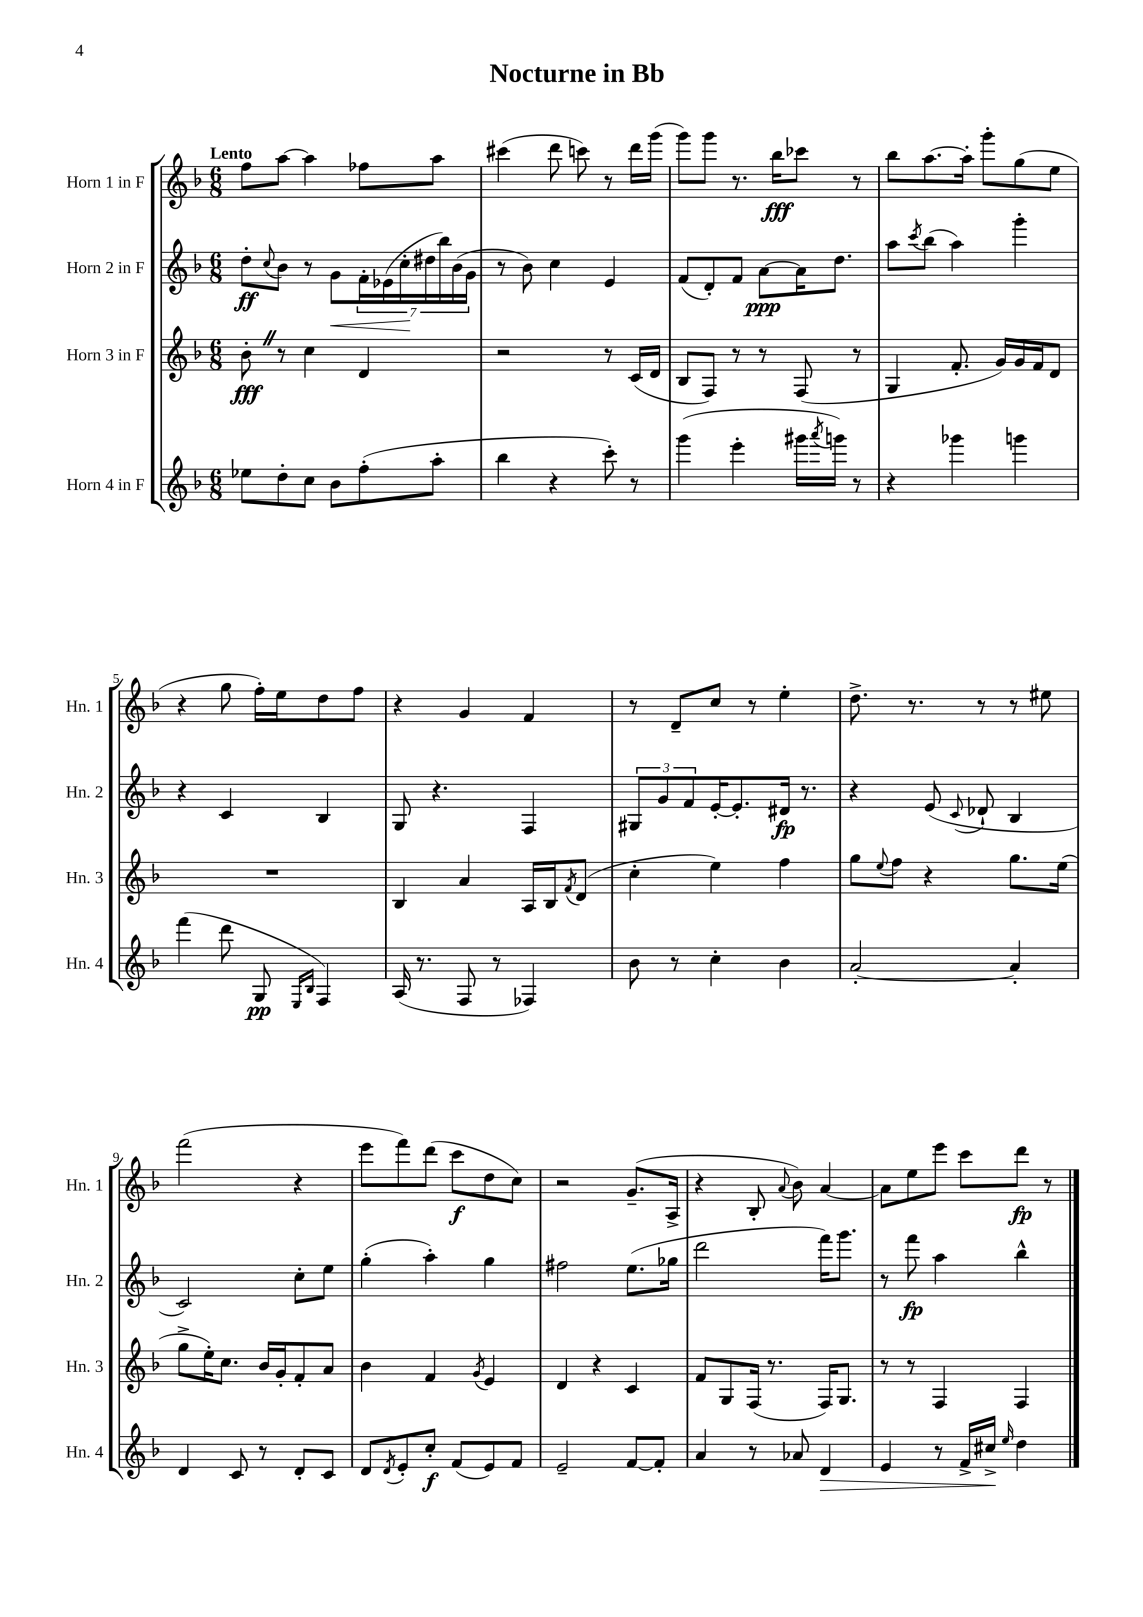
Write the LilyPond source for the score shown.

\header { title = "Nocturne in Bb" }
<<
\new StaffGroup <<
\new Staff = "s0" \with { instrumentName = "Horn 1 in F" shortInstrumentName = "Hn. 1" } {
    \clef treble \key f \major \numericTimeSignature \time 6/8 \tempo "Lento"
    f''8 a''8~ a''4 fes''8 a''8 |
    cis'''4( d'''8 c'''8) r8 d'''16 g'''16( |
    g'''8) g'''8 r8. bes''16\fff ces'''8 r8 |
    bes''8 a''8.~ a''16-. g'''8-. g''8( e''8 |
    r4 g''8 f''16-.) e''16 d''8 f''8 |
    r4 g'4 f'4 |
    r8 d'8-- c''8 r8 e''4-. |
    d''8.-> r8. r8 r8 eis''8 |
    f'''2( r4 |
    e'''8 f'''8) d'''8( c'''8\f d''8 c''8) |
    r2 g'8.--( a16-> |
    r4 bes8-. \appoggiatura { a'8 } bes'8) a'4~ |
    a'8 e''8 e'''8 c'''8 d'''8\fp r8 \bar "|." |
}
\new Staff = "s1" \with { instrumentName = "Horn 2 in F" shortInstrumentName = "Hn. 2" } {
    \clef treble \key f \major \numericTimeSignature \time 6/8
    d''8-.\ff \appoggiatura { c''8 } bes'8 r8 g'8\< \tuplet 7/4 { f'16-. ees'16( c''16-.\! dis''16 bes''16) bes'16( g'16 } |
    r8 bes'8) c''4 e'4 |
    f'8( d'8-.) f'8 a'8~\ppp a'16 d''8. |
    a''8 \acciaccatura { c'''8 } bes''8( a''4) g'''4-. |
    r4 c'4 bes4 |
    g8 r4. f4 |
    \tuplet 3/2 { gis8 g'8 f'8 } e'16~-. e'8.-. dis'16\fp r8. |
    r4 e'8( \appoggiatura { c'8 } des'8-! bes4 |
    c'2) c''8-. e''8 |
    g''4-.( a''4-.) g''4 |
    fis''2 e''8.( ges''16 |
    d'''2 f'''16) g'''8. |
    r8 f'''8\fp a''4 bes''4-^ \bar "|." |
}
\new Staff = "s2" \with { instrumentName = "Horn 3 in F" shortInstrumentName = "Hn. 3" } {
    \clef treble \key f \major \numericTimeSignature \time 6/8
    bes'8-.\fff \once \override BreathingSign.text = \markup { \musicglyph "scripts.caesura.straight" } \breathe r8 c''4 d'4 |
    r2 r8 c'16( d'16 |
    bes8 f8) r8 r8 f8( r8 |
    g4 f'8.-. g'16) g'16 f'16 d'8 |
    R2. |
    bes4 a'4 a16 bes16 \acciaccatura { f'8 } d'8( |
    c''4-. e''4) f''4 |
    g''8 \appoggiatura { e''8 } f''8 r4 g''8. e''16( |
    g''8-> e''16-.) c''8. bes'16 g'16-. f'8-. a'8 |
    bes'4 f'4 \acciaccatura { g'8 } e'4 |
    d'4 r4 c'4 |
    f'8 g8 f16( r8. f16) g8. |
    r8 r8 f4 f4 \bar "|." |
}
\new Staff = "s3" \with { instrumentName = "Horn 4 in F" shortInstrumentName = "Hn. 4" } {
    \clef treble \key f \major \numericTimeSignature \time 6/8
    ees''8 d''8-. c''8 bes'8 f''8-.( a''8-. |
    bes''4 r4 c'''8-.) r8 |
    g'''4( e'''4-. gis'''16 \acciaccatura { a'''8 } g'''16) r8 |
    r4 ges'''4 g'''4 |
    f'''4( d'''8 g8\pp \grace { e16 bes16 } f4) |
    a16( r8. f8 r8 fes4) |
    bes'8 r8 c''4-. bes'4 |
    a'2~-. a'4-. |
    d'4 c'8 r8 d'8-. c'8 |
    d'8 \acciaccatura { d'8 } e'8-. c''8-.\f f'8( e'8) f'8 |
    e'2-- f'8~ f'8-. |
    a'4 r8 aes'8 d'4\> |
    e'4 r8 f'16-> cis''16->\! \grace { e''16 } d''4 \bar "|." |
}
>>
>>
